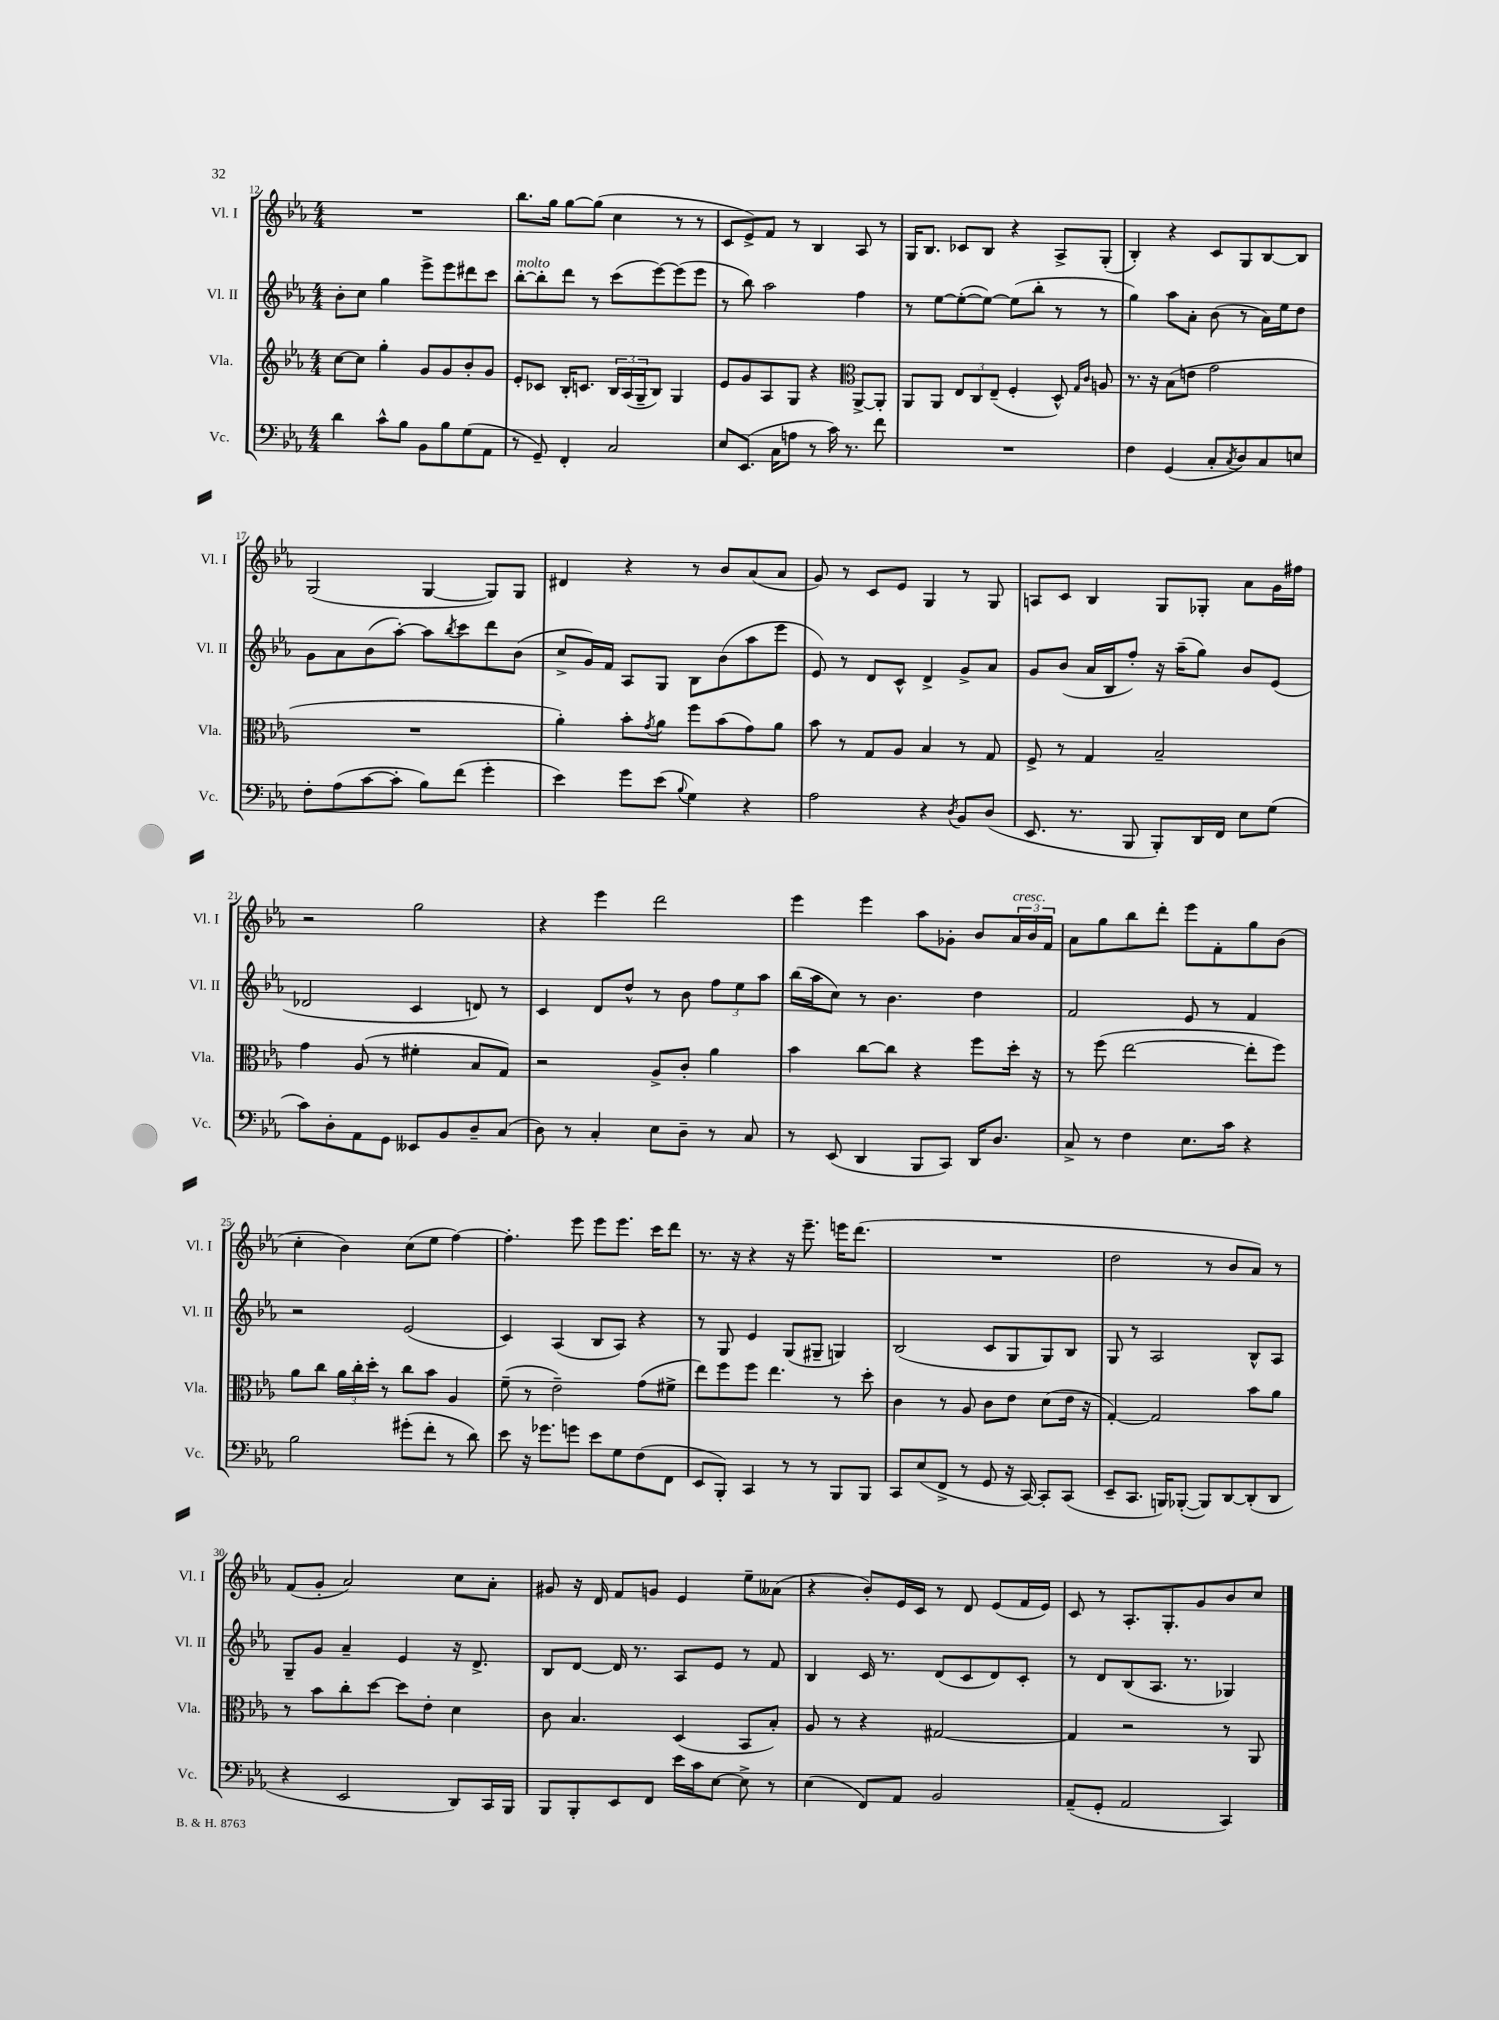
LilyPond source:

<<
\new StaffGroup <<
\new Staff = "s0" \with { instrumentName = "Vl. I" shortInstrumentName = "Vl. I" } {
    \clef treble \key ees \major \numericTimeSignature \time 4/4
    R1 |
    bes''8. g''16 g''8~ g''8( c''4 r8 r8 |
    c'8 ees'8->) f'8 r8 bes4 aes8 r8 |
    g16 bes8. ces'8 bes8 r4 aes8-> g8-.( |
    bes4-.) r4 c'8 g8 bes8~ bes8 |
    g2( g4~ g8) g8 |
    dis'4 r4 r8 bes'8 aes'8( aes'8 |
    g'8) r8 c'8 ees'8 g4 r8 g8 |
    a8 c'8 bes4 g8 ges8-. aes'8 g'16 fis''16 |
    r2 g''2 |
    r4 ees'''4 d'''2 |
    ees'''4 ees'''4 aes''8 ges'8-. bes'8 \tuplet 3/2 { aes'16^\markup { \italic "cresc." } bes'16 f'16 } |
    aes'8 g''8 bes''8 d'''8-. ees'''8 f'8-. g''8 bes'8( |
    c''4-. bes'4) c''8( ees''8 f''4~) |
    f''4.-. ees'''8 ees'''8 ees'''8. c'''16 d'''8 |
    r8. r16 r4 r16 ees'''8.-- e'''16 d'''8.( |
    R1 |
    d''2 r8 bes'8 aes'8) r8 |
    f'8( g'8-. aes'2) c''8 aes'8-. |
    gis'8 r16 d'16 f'8 g'8 ees'4 ees''8-- aeses'8( |
    r4 bes'8-.) ees'16 c'16 r8 d'8 ees'8( f'16 ees'16) |
    c'8 r8 aes8.-. g8.-. g'8 bes'8 c''8 \bar "|." |
}
\new Staff = "s1" \with { instrumentName = "Vl. II" shortInstrumentName = "Vl. II" } {
    \clef treble \key ees \major \numericTimeSignature \time 4/4
    bes'8-. c''8 g''4 ees'''8-> ees'''8 dis'''8 c'''8 |
    bes''8~-.^\markup { \italic "molto" } bes''8-. d'''8 r8 c'''8( ees'''8~) ees'''8( ees'''8 |
    r8 bes''8) aes''2 f''4 |
    r8 ees''8~ ees''8~-.( ees''8~) ees''8( bes''8-. r8 r8 |
    g''4) aes''8 aes'8-. bes'8( r8 aes'16) ees''16 d''8 |
    g'8 aes'8 bes'8( aes''8~-.) aes''8 \acciaccatura { bes''8 } c'''8 d'''8 bes'8( |
    c''8-> g'16) f'16 aes8 g8 bes8 bes'8( aes''8 ees'''8 |
    ees'8) r8 d'8 c'8-^ d'4-> g'8-> aes'8 |
    g'8 bes'8( aes'16 bes16 f''8-.) r16 aes''16--( g''8) bes'8 ees'8( |
    des'2 c'4 d'8) r8 |
    c'4 d'8 d''8-^ r8 bes'8 \tuplet 3/2 { f''8 ees''8 aes''8 } |
    bes''16( aes''16 c''8) r8 bes'4. d''4 |
    f'2 ees'8 r8 f'4 |
    r2 ees'2( |
    c'4) aes4( bes8 aes8) r4 |
    r8 g8 ees'4 g8( gis8-- g4) |
    bes2( c'8 g8 g8) bes8 |
    g8 r8 aes2 bes8-^ aes8 |
    g8-- g'8 aes'4-- ees'4 r16 d'8.-> |
    bes8 d'8~ d'16 r8. aes8 ees'8 r8 f'8 |
    bes4 c'16 r8. d'8( c'8 d'8) c'8-. |
    r8 d'8 bes8( aes8. r8. ges4) \bar "|." |
}
\new Staff = "s2" \with { instrumentName = "Vla." shortInstrumentName = "Vla." } {
    \clef treble \key ees \major \numericTimeSignature \time 4/4
    c''8~ c''8 g''4-. g'8 g'8 bes'8-. g'8 |
    ees'8-. ces'8 bes16-. c'8. \tuplet 3/2 { bes16 aes16( g16-- } bes8) g4 |
    ees'8 g'8 aes8 g8 r4 \clef alto aes,8~-> aes,8-. |
    aes,8 aes,8 \tuplet 3/2 { ees8 c8 ees8--( } f4-. d8-^) \grace { g16 c'16 } a8 |
    r8. r16 bes8( e'8 g'2 |
    R1 |
    aes'4-.) bes'8-. \acciaccatura { g'8 } aes'8 f''8 bes'8( g'8) aes'8 |
    bes'8 r8 g8 aes8 bes4 r8 g8 |
    f8-> r8 g4 bes2-- |
    g'4 aes8( r8 fis'4-. bes8 g8) |
    r2 aes8-> c'8-. aes'4 |
    bes'4 c''8~ c''8 r4 f''8 d''16-. r16 |
    r8 f''8( ees''2~ ees''8-. f''8) |
    aes'8 c''8 \tuplet 3/2 { aes'16 c''16-. d''16-. } r8 c''8 bes'8 aes4 |
    f'8--( r8 ees'2--) g'8( fis'8-> |
    ees''8) f''8 f''8 ees''4. r8 d''8-. |
    c'4 r8 aes8 c'8 ees'8 d'8( ees'16 r16 |
    g4~-.) g2 bes'8 aes'8 |
    r8 bes'8 c''8-. d''8~ d''8 ees'8-. d'4 |
    c'8 bes4. d4( bes,8 bes8-.) |
    aes8 r8 r4 gis2~ |
    gis4 r2 r8 aes,8 \bar "|." |
}
\new Staff = "s3" \with { instrumentName = "Vc." shortInstrumentName = "Vc." } {
    \clef bass \key ees \major \numericTimeSignature \time 4/4
    d'4 c'8-^ bes8 bes,8 bes8 g8( aes,8 |
    r8 g,8--) f,4-. c2 |
    ees8 ees,8.( c16 a8 r8 c'16) r8. f'8 |
    R1 |
    f4 g,4( c8-. \acciaccatura { c8 } d8) c8 e8 |
    f8-. aes8( c'8~ c'8-. bes8) f'8( g'4-. |
    ees'4) g'8 ees'8( \appoggiatura { bes8 } g4) r4 |
    aes2 r4 \acciaccatura { d8 } bes,8 d8( |
    ees,8. r8. bes,,8 bes,,8-.) d,16 f,16 ees8 g8( |
    c'8) d8-. aes,8 g,8 eeses,8 bes,8 d8-- c8( |
    d8) r8 c4-. ees8 d8-- r8 c8 |
    r8 ees,8( d,4 bes,,8 c,8) d,16 d8. |
    c8-> r8 f4 ees8. c'16 r4 |
    bes2 gis'8-.( f'8-. r8 d'8) |
    ees'8 r16 ges'8. g'8 ees'8 g8 f8( f,8 |
    ees,8 bes,,8-.) c,4 r8 r8 bes,,8 bes,,8 |
    c,8 ees8( f,8-> r8 g,8 r16 c,16~) c,8-. c,8( |
    ees,8-- c,8. b,,16) bes,,8~-.( bes,,8) d,8~ d,8-.( d,8 |
    r4 ees,2 d,8) c,16 bes,,16 |
    bes,,8 bes,,8-. ees,8 f,8 ees'16 c'16 ees8~ ees8-> r8 |
    ees4( f,8) aes,8 bes,2 |
    aes,8--( g,8-. aes,2 c,4) \bar "|." |
}
>>
>>
\layout { \context { \Score currentBarNumber = #12 } }
